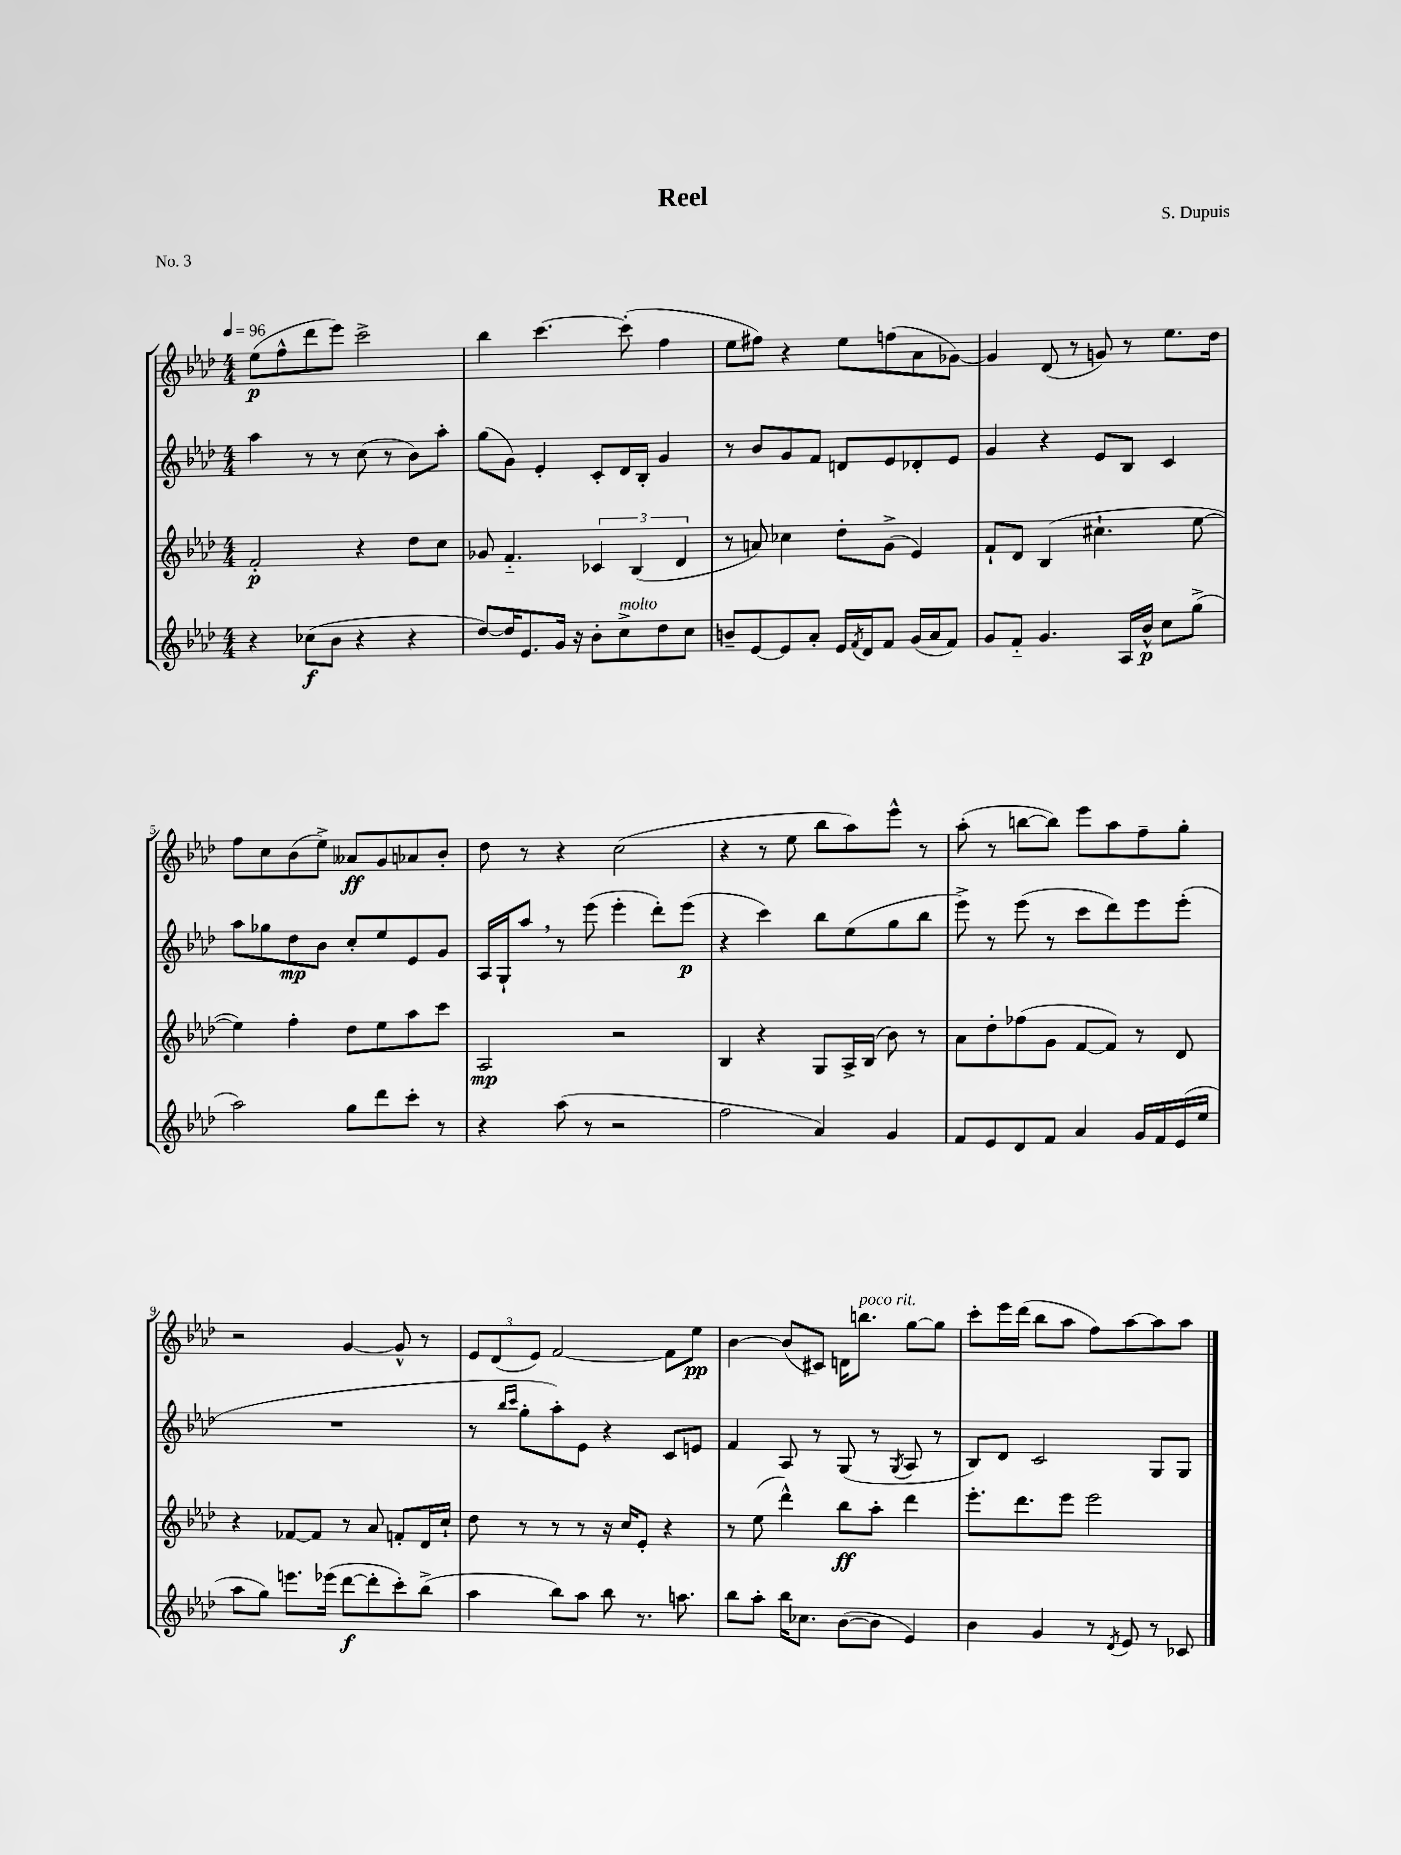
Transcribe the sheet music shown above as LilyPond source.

\header { title = "Reel" composer = "S. Dupuis" piece = "No. 3" }
<<
\new StaffGroup <<
\new Staff = "s0" {
    \clef treble \key aes \major \numericTimeSignature \time 4/4 \tempo 4 = 96
    ees''8\p( f''8-^ des'''8 ees'''8) c'''2-> |
    bes''4 c'''4.~ c'''8-.( f''4 |
    ees''8 fis''8) r4 ees''8 f''8( aes'8 ges'8~) |
    ges'4 des'8( r8 g'8) r8 ees''8. des''16 |
    f''8 c''8 bes'8( ees''8->) aeses'8\ff g'8 aes'8 bes'8-. |
    des''8 r8 r4 c''2( |
    r4 r8 ees''8 bes''8 aes''8) ees'''8-^ r8 |
    aes''8-.( r8 b''8~ b''8) ees'''8 aes''8 f''8-- g''8-. |
    r2 g'4~ g'8-^ r8 |
    \tuplet 3/2 { ees'8 des'8( ees'8) } f'2~ f'8 ees''8\pp |
    bes'4~ bes'8( cis'8) d'16 b''8.^\markup { \italic "poco rit." } g''8~ g''8 |
    c'''8-. ees'''16 des'''16( bes''8 aes''8 f''8) aes''8~ aes''8 aes''8 \bar "|." |
}
\new Staff = "s1" {
    \clef treble \key aes \major \numericTimeSignature \time 4/4
    aes''4 r8 r8 c''8( r8 bes'8) aes''8-. |
    g''8( g'8) ees'4-. c'8-. des'16 bes16-. g'4 |
    r8 bes'8 g'8 f'8 d'8 ees'8 des'8-. ees'8 |
    g'4 r4 ees'8 bes8 c'4 |
    aes''8 ges''8 des''8\mp bes'8 c''8-. ees''8 ees'8 g'8 |
    aes16 g16-! aes''8 \breathe r8 ees'''8( ees'''4-. des'''8-.) ees'''8\p( |
    r4 c'''4) bes''8 ees''8( g''8 bes''8 |
    ees'''8->) r8 ees'''8( r8 c'''8 des'''8) ees'''8 ees'''8-.( |
    R1 |
    r8 \grace { bes''16 c'''16 } g''8-. aes''8-.) ees'8 r4 c'8 e'8 |
    f'4 aes8 r8 g8( r8 \acciaccatura { g8 } aes8 r8 |
    bes8) des'8 c'2 g8 g8 \bar "|." |
}
\new Staff = "s2" {
    \clef treble \key aes \major \numericTimeSignature \time 4/4
    f'2-.\p r4 des''8 c''8 |
    ges'8 f'4.-_ \tuplet 3/2 { ces'4 bes4( des'4 } |
    r8 a'8) ces''4 des''8-. g'8->( ees'4) |
    f'8-! des'8 bes4( cis''4.-! ees''8~ |
    ees''4) f''4-. des''8 ees''8 aes''8 c'''8 |
    aes2\mp r2 |
    bes4 r4 g8 aes16-> bes16( bes'8) r8 |
    aes'8 des''8-. fes''8( g'8 f'8~ f'8) r8 des'8 |
    r4 fes'8~ fes'8 r8 aes'8 f'8-. des'16 c''16-! |
    des''8 r8 r8 r8 r16 c''16 ees'8-. r4 |
    r8 ees''8( des'''4-^) bes''8\ff aes''8-. des'''4 |
    ees'''8.-. des'''8. ees'''8 ees'''2 \bar "|." |
}
\new Staff = "s3" {
    \clef treble \key aes \major \numericTimeSignature \time 4/4
    r4 ces''8\f( bes'8 r4 r4 |
    des''8~) des''16 ees'8. g'16 r16 bes'8-. c''8->^\markup { \italic "molto" } des''8 c''8 |
    b'8-- ees'8~ ees'8 aes'8-. ees'16 \acciaccatura { f'8 } des'16 f'8 g'16( aes'16 f'8) |
    g'8 f'8-_ g'4. aes16 bes'16-^\p c''8 g''8->( |
    aes''2) g''8 des'''8 c'''8-. r8 |
    r4 aes''8( r8 r2 |
    f''2 aes'4) g'4 |
    f'8 ees'8 des'8 f'8 aes'4 g'16 f'16 ees'16( ees''16 |
    aes''8 g''8) e'''8. ees'''16( des'''8~\f des'''8-. c'''8-.) bes''8->( |
    aes''4 bes''8) aes''8 bes''8 r8. a''8. |
    bes''8 aes''8-. bes''16 ces''8. bes'8~( bes'8 ees'4) |
    bes'4 g'4 r8 \acciaccatura { des'8 } ees'8 r8 ces'8 \bar "|." |
}
>>
>>
